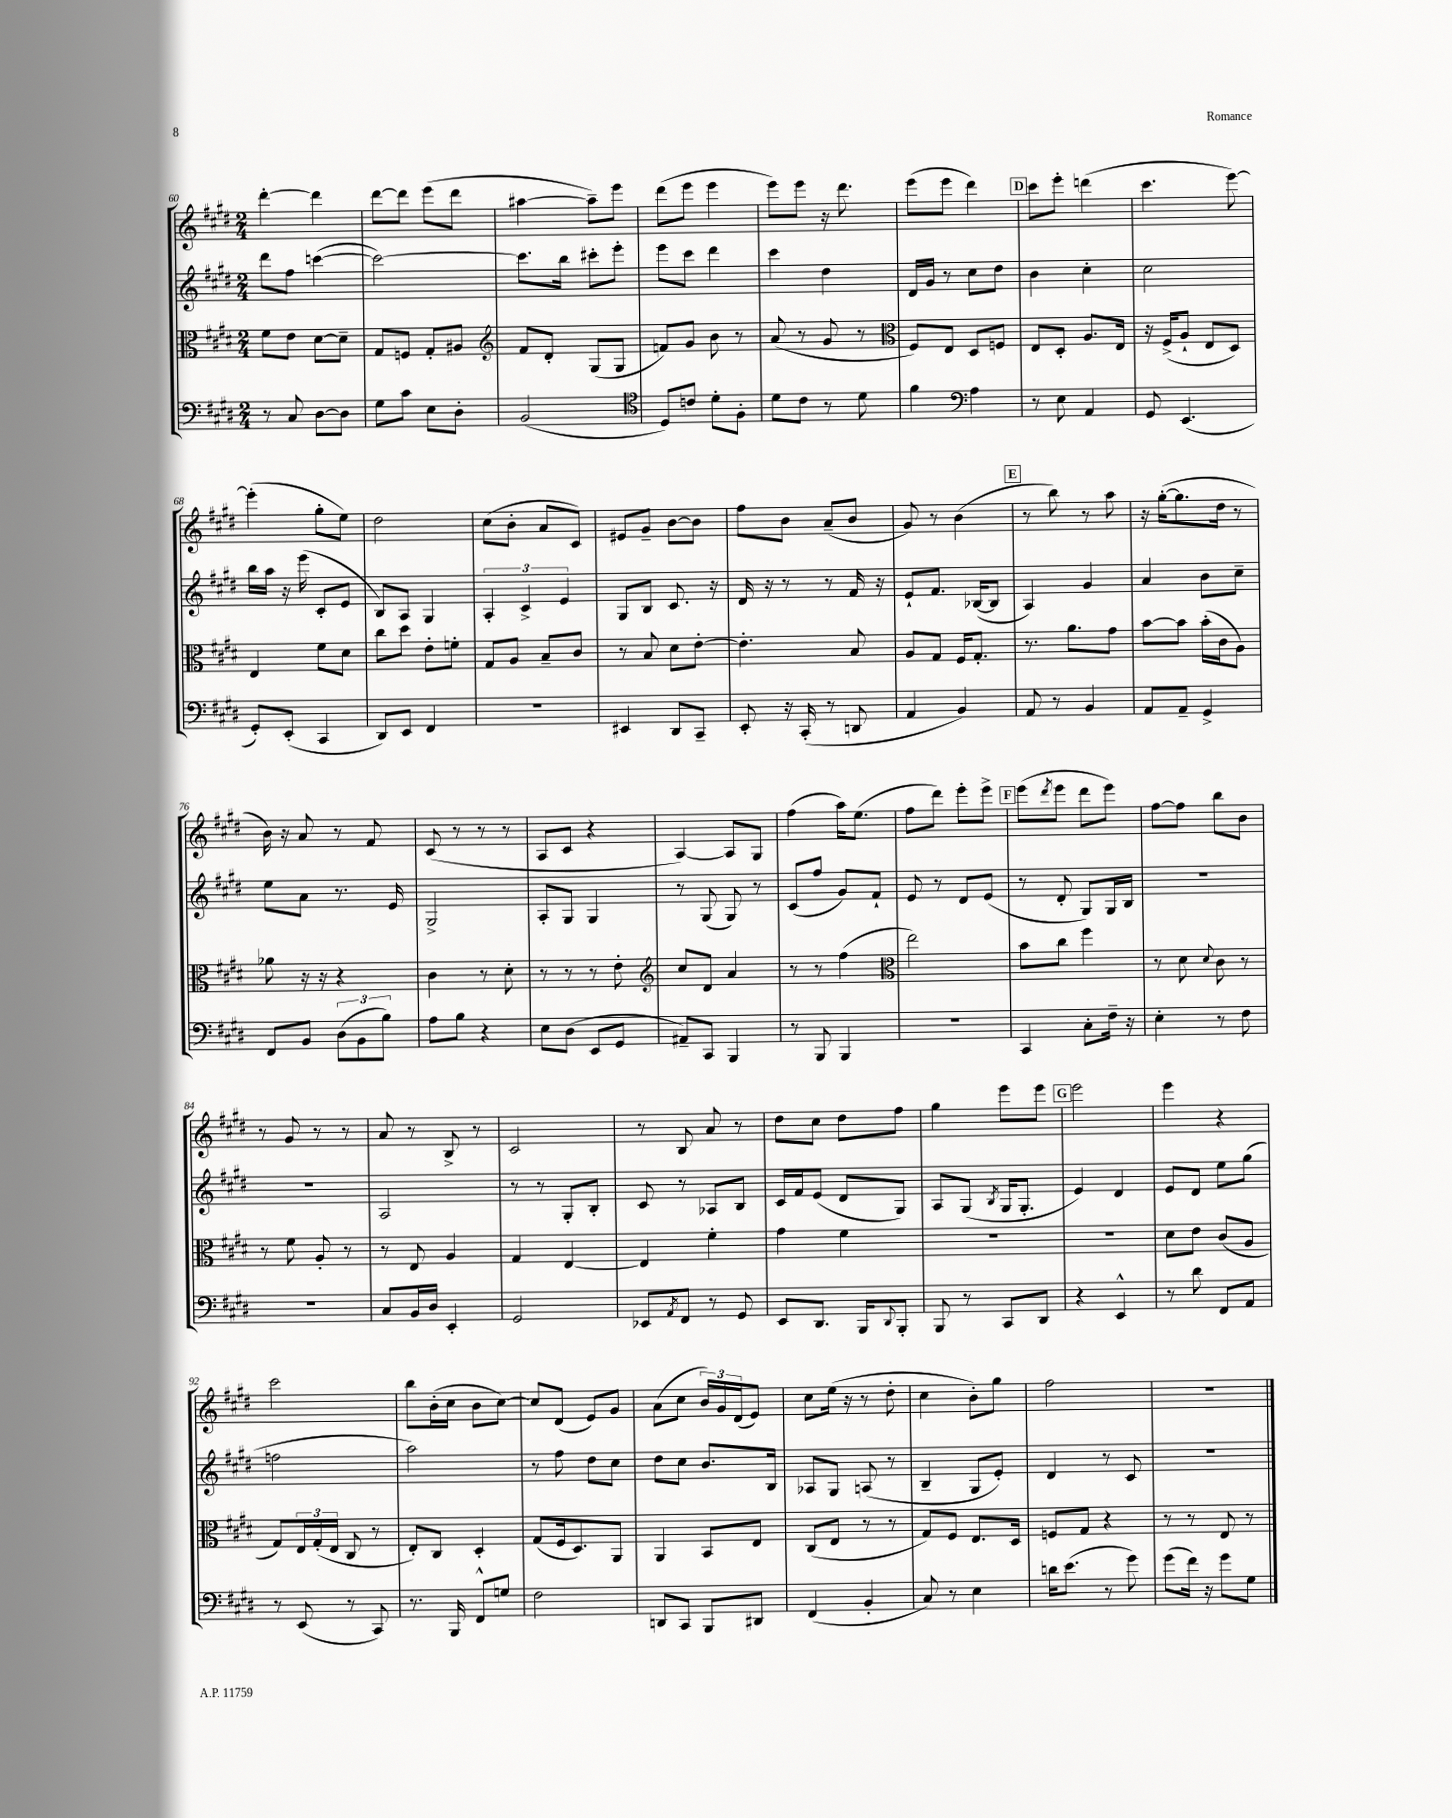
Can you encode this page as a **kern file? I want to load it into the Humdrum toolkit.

**kern	**kern	**kern	**kern
*staff4	*staff3	*staff2	*staff1
*clefF4	*clefC3	*clefG2	*clefG2
*k[f#c#g#d#]	*k[f#c#g#d#]	*k[f#c#g#d#]	*k[f#c#g#d#]
*M2/4	*M2/4	*M2/4	*M2/4
8r	8f#	8ddd#	[4ddd#'
8C#	8e	8ff#	.
[8D#	[8d#	([4ccc	4ddd#]
8D#]	8d#~]	.	.
=	=	=	=
8G#	8G#	2ccc_)	[8ddd#
8c#	8F	.	8ddd#]
8E	8G#'	.	(8eee
8D#'	8A#	.	8ddd#
=	=	=	=
*	*clefG2	*	*
(2BB	8f#	8.ccc]	[4aa#
.	8d#'	.	.
.	.	16bb	.
.	(8G#	8ccc#'	8aa#~])
.	8G#	8eee'	8eee
=	=	=	=
*clefC4	*	*	*
8D#)	8f)	8eee	(8ddd#
8c	8g#	8ccc#	8eee
8d#'	8b	4ddd#	4eee
8F#'	8r	.	.
=	=	=	=
8d#	(8a	4ccc#	8eee)
8c#	8r	.	8eee
8r	8g#	4dd#	16r
.	.	.	8.ddd#
8d#	8r	.	.
=	=	=	=
*	*clefC3	*	*
4f#	8F#)	16d#	(8eee
.	.	16g#	.
.	8E	8r	8eee
*clefF4	*	*	*
4A	8D#	8cc#	4ddd#)
.	8F	8dd#	.
=	=	=	=
8r	8E	4b	8ccc#
8E	8D#'	.	8eee'
4AA	8.A	4cc#'	(4ddd
.	16E	.	.
=	=	=	=
8GG#	16r	2cc#	4.ccc#
.	(16F#^	.	.
(4.EE	8A`	.	.
.	8E	.	.
.	8D#)	.	[8eee)
=	=	=	=
8GG#')	4E	16bb	(4eee']
.	.	16aa	.
(8EE'	.	16r	.
.	.	(16eee	.
4CC#	8f#	8c#'	8gg#'
.	8d#	8e	8ee)
=	=	=	=
8DD#)	8cc#	8B)	2dd#
8EE	8dd#	8A	.
4FF#	8e'	4G#	.
.	8f'	.	.
=	=	=	=
2r	8G#	6A'	(8cc#
.	8A	.	8b'
.	.	6c#^	.
.	8B~	.	8a
.	.	6e	.
.	8c#	.	8c#)
=	=	=	=
4EE#	8r	8G#	8e#
.	8B	8B	8g#~
8DD#	8d#	8.c#	[8b
8CC#~	[8e'	.	8b]
.	.	16r	.
=	=	=	=
8EE'	4.e']	16d#	8ff#
.	.	16r	.
16r	.	8r	8b
(16CC#'	.	.	.
8r	.	8r	(8a~
8DD	8B	16f#	8b
.	.	16r	.
=	=	=	=
4AA	8A	8e`	8g#)
.	8G#	8.f#	8r
4BB)	16F#	.	(4b
.	8.G#'	([16B-	.
.	.	8B-]	.
=	=	=	=
8AA	8.r	4A)	8r
8r	.	.	8bb)
.	8.a	.	.
4BB	.	4g#	8r
.	8g#	.	8aa
=	=	=	=
8AA	[8b	4a	16r
.	.	.	([16gg#'
8AA~	8b]	.	8.gg#]
4GG#^	(16b'	8b	.
.	16c#	.	16dd#
.	8A)	8cc#~	8r
=	=	=	=
8FF#	8a-	8ee	16b)
.	.	.	16r
8BB	16r	8a	8a
.	16r	.	.
(12D#	4r	8.r	8r
12BB	.	.	.
.	.	.	8f#
12B)	.	.	.
.	.	16e	.
=	=	=	=
8A	4c#	2G#^	(8c#
8B	.	.	8r
4r	8r	.	8r
.	8d#'	.	8r
=	=	=	=
8E	8r	8A'	8A
(8D#	8r	8G#	8c#
8EE	8r	4G#	4r
8GG#	8e'	.	.
=	=	=	=
*	*clefG2	*	*
8AA#~)	8cc#	8r	[4A)
8CC#	8d#	(8G#	.
4BBB	4a	8G#)	8A]
.	.	8r	8G#
=	=	=	=
8r	8r	(8c#	(4ff#
8BBB	8r	8ff#	.
4BBB	(4ff#	8g#)	16aa)
.	.	.	(8.ee
.	.	8f#`	.
=	=	=	=
*	*clefC3	*	*
2r	2ee)	8e	8ff#
.	.	8r	8ddd#)
.	.	8d#	8eee'
.	.	(8e	8eee^
=	=	=	=
4CC#	8b	8r	(8eee
.	.	.	8qddd#
.	8cc#	8d#'	8eee
8C#'	4ff#	8G#)	8ddd#
16F#~	.	16G#	8eee)
16r	.	16B	.
=	=	=	=
4E'	8r	2r	[8ff#
.	8d#	.	8ff#]
.	8qqd#	.	.
8r	8c#	.	8bb
8F#	8r	.	8b
=	=	=	=
2r	8r	2r	8r
.	8f#	.	8g#
.	8A'	.	8r
.	8r	.	8r
=	=	=	=
8C#	8r	2A	8a
16BB	8E	.	8r
16D#	.	.	.
4EE'	4A	.	8B^
.	.	.	8r
=	=	=	=
2GG#	4G#	8r	2c#
.	.	8r	.
.	[4E	8G#'	.
.	.	8B'	.
=	=	=	=
8EE-	4E]	8c#	8r
8qAA	.	.	.
8FF#	.	8r	8B
8r	4f#'	8A-	8a
8GG#	.	8B	8r
=	=	=	=
8EE	4g#	16c#	8dd#
.	.	16f#	.
8.DD#	.	(8e	8cc#
.	4f#	8d#	8dd#
16BBB	.	.	.
8qqDD#	.	.	.
8BBB'	.	8G#)	8ff#
=	=	=	=
8BBB	2r	8A	4gg#
8r	.	(8G#	.
.	.	8qB	.
8CC#	.	16G#	8eee
.	.	8.G#'	.
8DD#	.	.	8eee
=	=	=	=
4r	2r	4e)	2eee
4EE^^	.	4d#	.
=	=	=	=
8r	8d#	8e	4eee
8d#	8e	8d#	.
8FF#	(8c#	8ee	4r
8AA	8A	(8gg#	.
=	=	=	=
8r	8G#)	2ff	2ccc#
(8EE	24E	.	.
.	(24G#'	.	.
.	24E	.	.
8r	8C#	.	.
8CC#)	8r	.	.
=	=	=	=
8.r	8E')	2aa)	8bb
.	8C#	.	(16b'
16BBB	.	.	16cc#
8FF#^^	4D#'	.	8b
8G	.	.	[8cc#)
=	=	=	=
2F#	(8G#	8r	8cc#]
.	16F#	8ff#	(8d#
.	8.D#)	.	.
.	.	8dd#	8e)
.	8AA	8cc#	8g#
=	=	=	=
8DD	4AA	8dd#	(8a
8CC#	.	8cc#	8cc#
8BBB	8BB	8.b	24b)
.	.	.	24g#
.	.	.	(24d#
8DD#	8E	.	8e)
.	.	16B	.
=	=	=	=
(4FF#	(8C#	8A-	8cc#
.	8E	8G#	(16ee
.	.	.	16r
4BB'	8r	(8A	8r
.	8r	8r	8dd#'
=	=	=	=
8C#)	8G#)	4B~	4cc#
8r	8F#	.	.
4E	8.E	8G#	8b')
.	.	8e')	8gg#
.	16D#	.	.
=	=	=	=
16d	8F	4d#	2ff#
(8.e	.	.	.
.	8G#	.	.
8r	4r	8r	.
8g#)	.	8c#	.
=	=	=	=
(8g#	8r	2r	2r
16f#)	8r	.	.
16r	.	.	.
8g#	8E	.	.
8G#	8r	.	.
==	==	==	==
*-	*-	*-	*-
